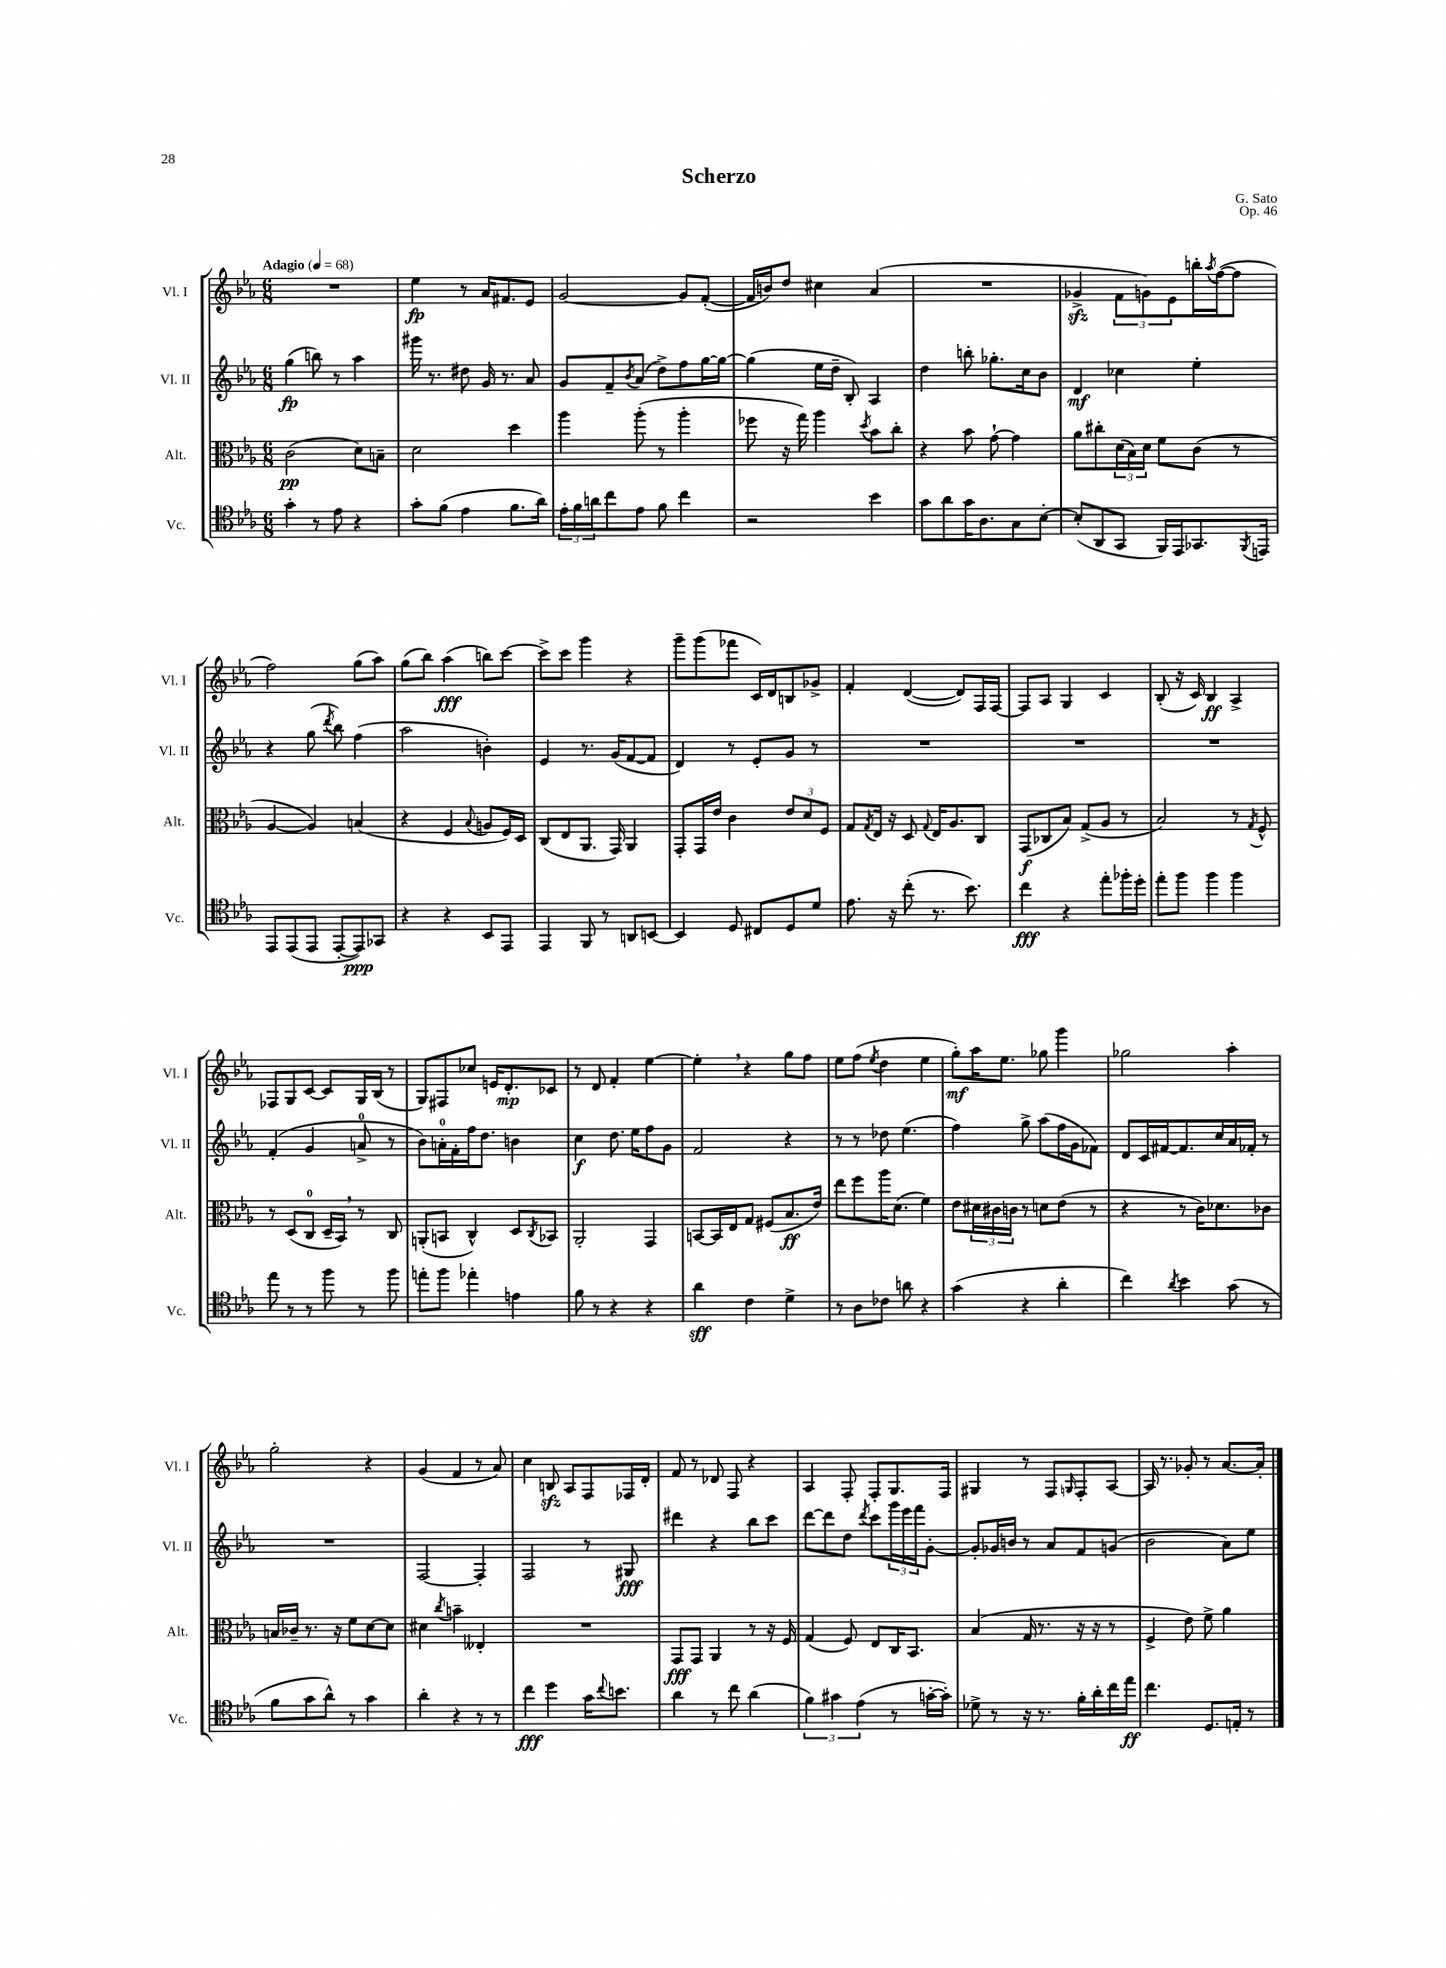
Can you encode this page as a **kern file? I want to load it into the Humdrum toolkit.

**kern	**kern	**kern	**kern
*staff4	*staff3	*staff2	*staff1
*clefC4	*clefC3	*clefG2	*clefG2
*k[b-e-a-]	*k[b-e-a-]	*k[b-e-a-]	*k[b-e-a-]
*M6/8	*M6/8	*M6/8	*M6/8
*MM68	*MM68	*MM68	*MM68
4g'	(2c	(4gg	2.r
8r	.	8bb)	.
8e-	.	8r	.
4r	8d)	4aa-	.
.	8B~	.	.
=	=	=	=
8g'	2d	16ggg#	4ee-
.	.	8.r	.
(8f	.	.	.
4e-	.	8dd#	8r
.	.	16g	16a-
.	.	8.r	8.f#
8.f	4dd	.	.
.	.	8a-	8e-
16a-)	.	.	.
=	=	=	=
24e-'	4aa-	8g	[2g
24f	.	.	.
24a	.	.	.
8cc	.	8f~	.
.	.	8qb-	.
8e-	(8aa-'	(8a-	.
8f	8r	8dd^)	.
4cc	4aa-'	8ff	8g]
.	.	[16gg	([8f'
.	.	16gg_	.
=	=	=	=
2r	8ff-	(4gg]	16f]
.	.	.	16b)
.	16r	.	8dd
.	16gg)	.	.
.	4aa-	16ee-	4cc#
.	.	16dd~	.
.	.	8B-')	.
.	8qdd	.	.
4b-	8b-	4A-	(4a-
.	8cc'	.	.
=	=	=	=
8g	4r	4dd	2.r
8a-	.	.	.
16g	8b-	8bb'	.
8.A-	.	.	.
.	[8g`	8.gg-'	.
8G	4g]	.	.
.	.	16cc	.
[8B-'	.	8b-	.
=	=	=	=
(8B-']	8a-	4d	4g-^
8AA-	8cc#'	.	.
8GG	(24d	4cc-	12f
.	24B-)	.	.
.	24d	.	12g)
16FF)	8f	.	.
.	.	.	12e-
16EE-	.	.	.
8.GG-	(8c	4ee-'	16bb'
.	.	.	8qaa-
.	.	.	([16ff
.	8r	.	8ff]
8qFF	.	.	.
16EE	.	.	.
=	=	=	=
8EE-	[4A-	4r	2ff)
(8EE-	.	.	.
8EE-	4A-])	(8gg	.
.	.	8qddd	.
[8EE-'	.	8bb-)	.
8EE-])	(4B	(4ff	(8gg
8GG-	.	.	8aa-)
=	=	=	=
4r	4r	2aa-	(8gg
.	.	.	8bb-)
4r	4F	.	(4aa-
.	8qqB-	.	.
8BB-	8A	4b')	8bb)
8EE-	16F)	.	[8ccc
.	16D	.	.
=	=	=	=
4EE-	(8C	4e-	8ccc^]
.	8E-	.	8ccc
8FF	8.AA-	8.r	4ggg
8r	.	.	.
.	16GG)	(16g	.
8AA	4AA-	[8f	4r
[8BB	.	8f]	.
=	=	=	=
4BB]	8GG'	4d)	8ggg~
.	16GG	.	(8ggg
.	16e-	.	.
8D	4c	8r	8fff-
8C#	.	8e-'	16c)
.	.	.	16d
8D	12e-	8g	8B
.	12d	.	.
8d	.	8r	8g-^
.	12F	.	.
=	=	=	=
8.e-	8G	2.r	4f'
.	8qG	.	.
.	16E-	.	.
16r	16r	.	.
(8cc'	8D	.	([4d
.	8qqG	.	.
8.r	16E-	.	.
.	8.A-	.	.
.	.	.	8d])
8.b-)	.	.	.
.	8C	.	16F
.	.	.	[16F
=	=	=	=
4cc	(8GG	2.r	8F]
.	8C-	.	8A-
4r	8B-)	.	4G
.	(8G^	.	.
8ee-'	8A-	.	4c
16ff-'	8r	.	.
16dd'	.	.	.
=	=	=	=
8ee-'	2B-)	2.r	(8B-'
8ff	.	.	16r
.	.	.	16c)
4ff	.	.	4B-
4ff	8r	.	4A-^
.	8qG	.	.
.	8F^^	.	.
=	=	=	=
8ee-	8r	(4f'	8F-
8r	(8D	.	8G
8r	8C	4g	[8c
8ff	16D~	.	8c]
.	16BB-)	.	.
8r	8r	8a^	16G
.	.	.	(16B-
8ff	8C	8r	8r
=	=	=	=
8ee'	(8AA'	8b-)	8G)
8ff	8BB	16a'	8F#
.	.	16f'	.
4ee-'	4C^^)	16ff	8cc-
.	.	8.dd	.
.	.	.	16e
.	.	.	8.d'
4e	8D	4b	.
.	8qC	.	.
.	8BB-	.	8c-
=	=	=	=
8f	2AA-'	4cc	8r
8r	.	.	8d
4r	.	8.dd	4f'
.	.	16ee-	.
4r	4GG	8ff	[4ee-
.	.	8g	.
=	=	=	=
4a-	[8BB	2f	4ee-']
.	16BB]	.	.
.	16E-	.	.
4c	8G	.	4r
.	(8F#	.	.
4d^	8.B-	4r	8gg
.	.	.	8ff
.	16e-)	.	.
=	=	=	=
8r	8ee-	8r	8ee-
8A-	8ff	8r	(8ff
.	.	.	8qee-
8c-	16aa-	8dd-	4dd
.	(8.d	.	.
8a	.	(4.ee-	.
4r	4f)	.	4ee-
=	=	=	=
(4g	8e-	4ff)	8gg')
.	24d#	.	16aa-
.	24c#	.	.
.	.	.	8.ee-
.	24c	.	.
4r	8r	8gg^	.
.	8d	(8aa-	8gg-
4a-'	(8e-	16ff	4ggg
.	.	16g	.
.	8r	8f-)	.
=	=	=	=
4cc)	4r	8d	2gg-
.	.	16c	.
.	.	[16f#	.
8qa-	.	.	.
4b-	8r	8.f#]	.
.	16c)	.	.
.	8.d-	16cc	.
(8g	.	16a-	4aa-'
.	.	16f-'	.
8r	8c-	8r	.
=	=	=	=
8f	16B	2.r	2gg'
.	16c-~	.	.
8g	8.r	.	.
8a-^^)	.	.	.
.	16r	.	.
8r	8f	.	.
4g	[8d	.	4r
.	8d]	.	.
=	=	=	=
4a-'	4d#	[2F	(4g
.	8qcc	.	.
4r	4b~	.	4f
8r	4E--'	4F']	8r
8r	.	.	8a-)
=	=	=	=
4cc	2.r	2F	4cc
4dd	.	.	8B
.	.	.	8A-
16g	.	8r	8F
8qqcc	.	.	.
8.b	.	.	.
.	.	8G#	16F-
.	.	.	16d'
=	=	=	=
4a-	8GG	4ddd#	8f
.	8GG	.	8r
8r	4AA-	4r	8d-
8cc	.	.	8F
(4a-	8r	8bb-	4r
.	16r	8ccc	.
.	16F	.	.
=	=	=	=
6f)	(4G	[8ddd	4A-
.	.	8ddd]	.
6g#	.	.	.
.	8F)	8dd	8F'
(6e-	.	.	.
.	.	8qddd	.
.	8E-	8ccc	8F'
8r	16C	24ggg	8.G
.	.	24eee-	.
.	8.BB-	.	.
.	.	24fff	.
[16g'	.	[8g'	.
16g'])	.	.	16F
=	=	=	=
8d-^	(4B-	8g']	4G#
8r	.	16g-	.
.	.	16b	.
16r	16G	8r	8r
8.r	8.r	.	.
.	.	8a-	8F
.	.	.	16qqG
16f'	16r	8f	8F'
16a-'	16r	.	.
16cc	8r	(8g	[8A-
16ee-	.	.	.
=	=	=	=
4.cc	4F^	2b-	16A-]
.	.	.	8.r
.	8e-)	.	8g-'
8.D	8f^	.	8r
.	4a-	8a-)	[8.a-
16E'	.	.	.
8r	.	8ee-	.
.	.	.	16a-']
==	==	==	==
*-	*-	*-	*-
